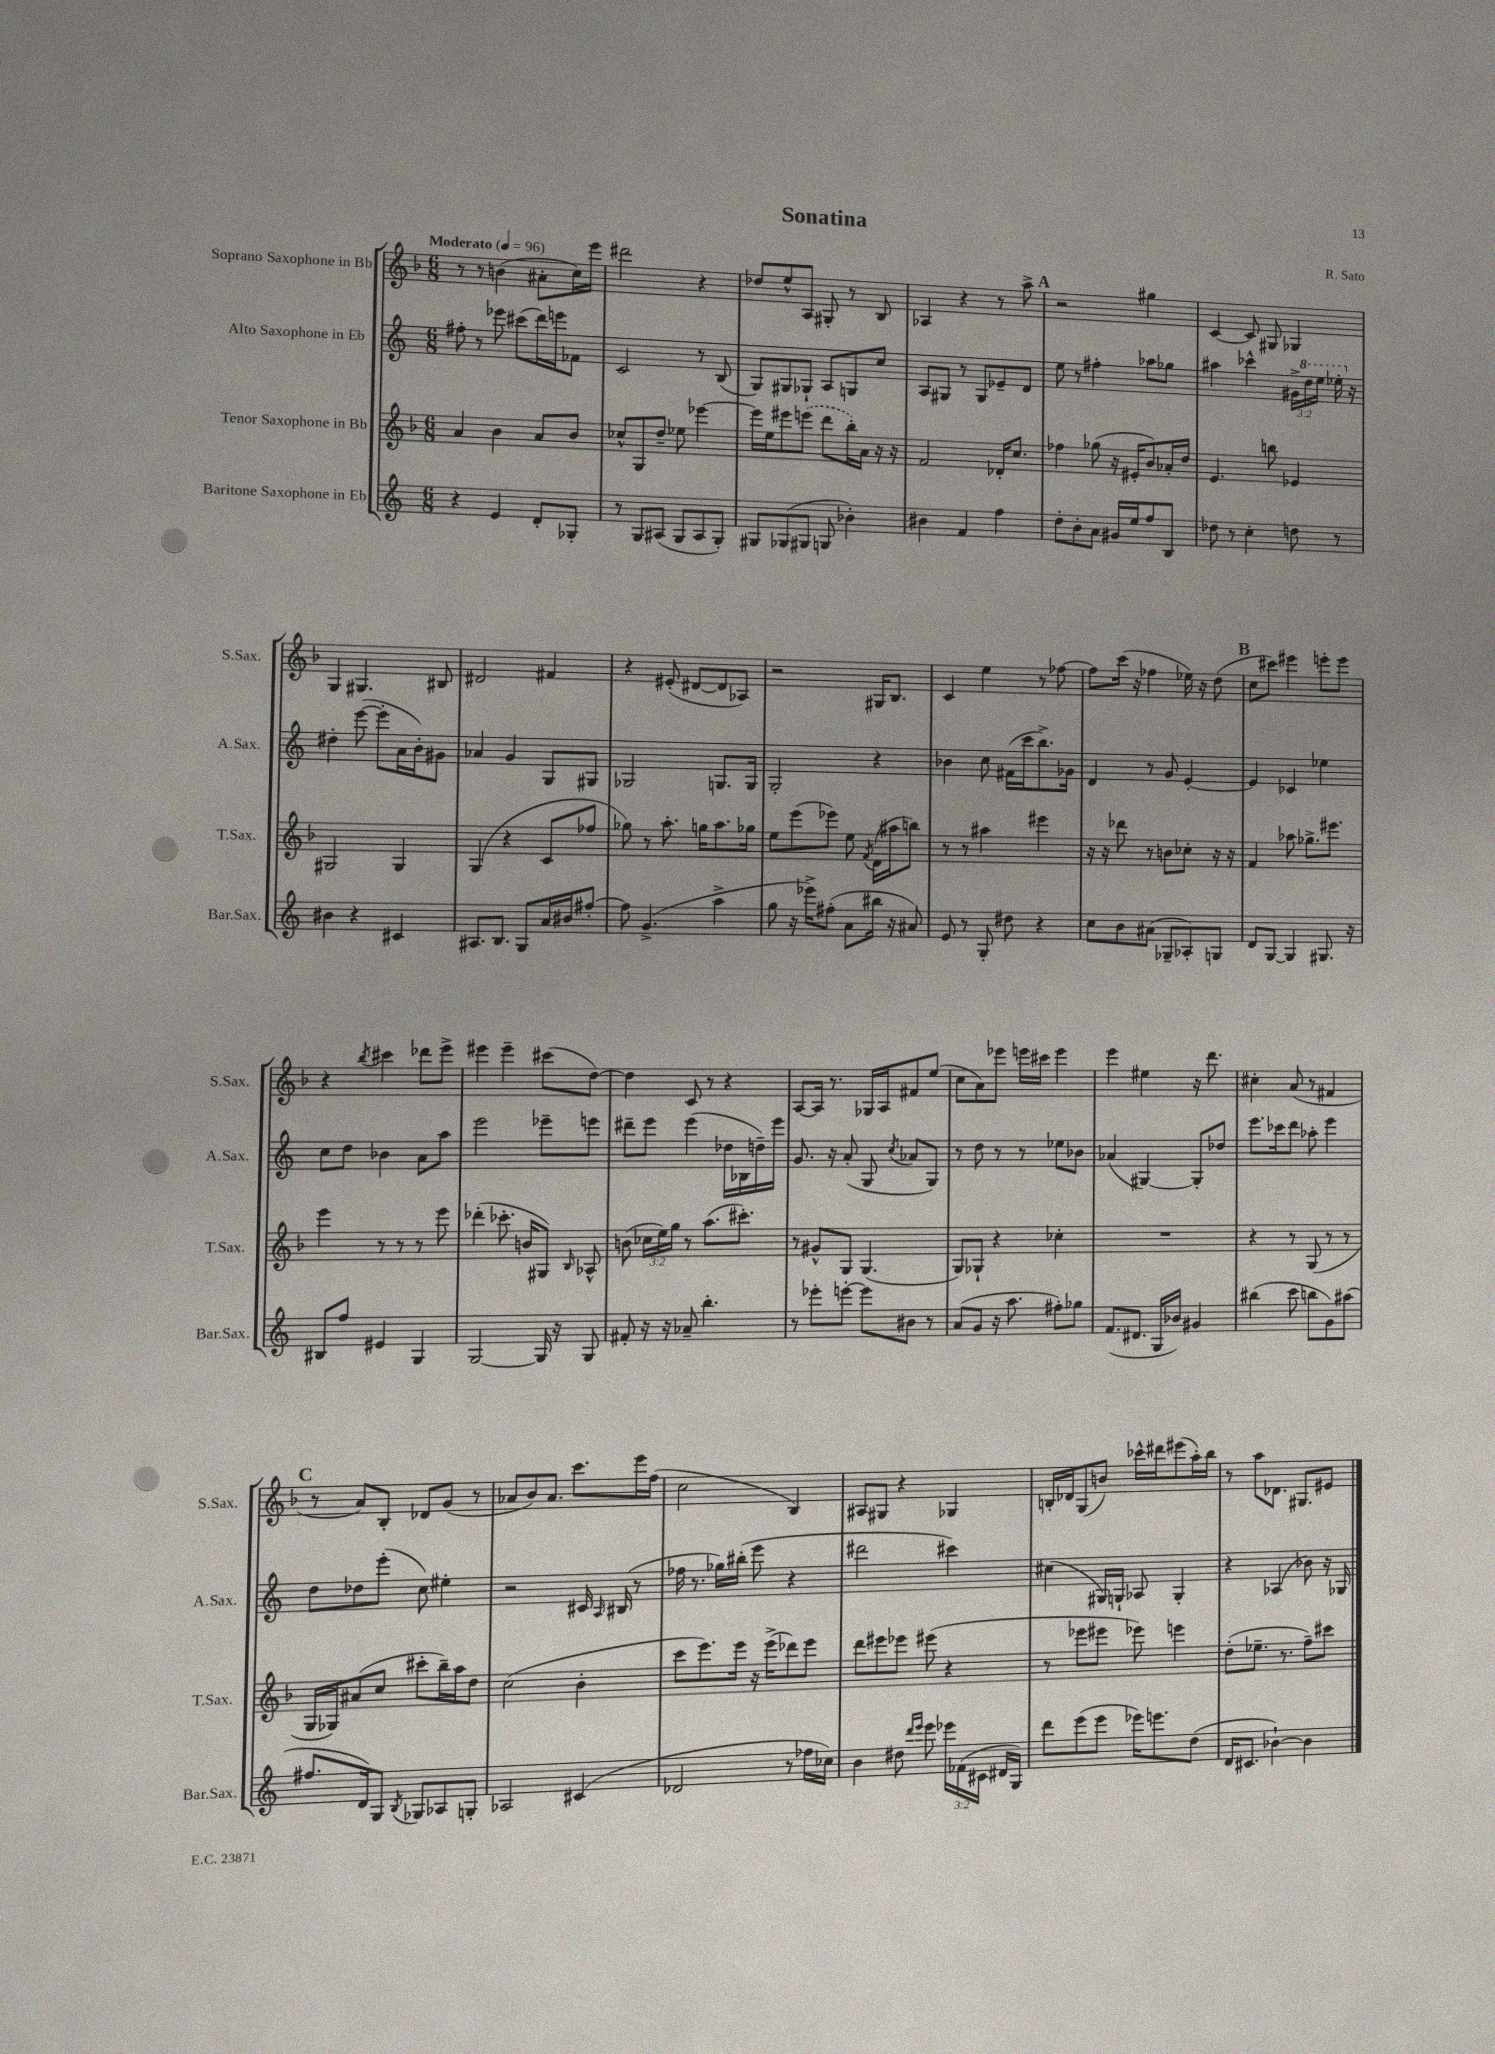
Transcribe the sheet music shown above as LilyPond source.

\header { title = "Sonatina" composer = "R. Sato" }
<<
\new StaffGroup <<
\new Staff = "s0" \with { instrumentName = "Soprano Saxophone in Bb" shortInstrumentName = "S.Sax." } {
    \clef treble \key f \major \numericTimeSignature \time 6/8 \tempo "Moderato" 4 = 96
    \autoBeamOff r8 r8 b'4( ais'8[-. c''16) e'''16] |
    dis'''2 r4 |
    des''8[ e''8-^ a8] gis8-. r8 bes8 |
    aes4 r4 r8 a''8-> |
    \mark \markup { \bold "A" } r2 gis''4 |
    c'4~ c'8 gis8 ges4 |
    g4 gis4. bis8 |
    dis'2 fis'4 |
    r4 eis'8-.( dis'8[~ dis'8 aes8]) |
    r2 gis16[ bes8.] |
    c'4 e''4 r8 fes''8~ |
    fes''8[ c'''16]( r16 fes''4 ees''16) r16 d''8( |
    \mark \markup { \bold "B" } c''8[ cis'''8]) eis'''4 e'''8[-. e'''8] |
    r4 \acciaccatura { bes''8 } cis'''4 des'''8[ e'''8]-> |
    eis'''4 eis'''4-- cis'''8[( d''8]~) |
    d''4 c'8 r8 r4 |
    a8[~ a16] r8. ges16[ a16 fis'8 e''8]( |
    c''8[ a'8) ees'''8] e'''16[ cis'''16] e'''4 |
    e'''4 eis''4 r16 d'''8. |
    cis''4-. a'8( r8 fis'4 |
    \mark \markup { \bold "C" } r8 a'8[) bes8]-. des'8[ g'8]( r8 |
    aes'8[ bes'8) aes'8.] c'''8.[ e'''16 f''16]( |
    c''2 bes4) |
    ais8[ gis8] r4 ges4 |
    b16[-. des'16 g8( b'8]) ces'''16[-^ dis'''16 eis'''8( a''16-.) bes''16] |
    r8 a''8[ des'8.] gis8.[ eis'8] \bar "|." |
}
\new Staff = "s1" \with { instrumentName = "Alto Saxophone in Eb" shortInstrumentName = "A.Sax." } {
    \clef treble \key c \major \numericTimeSignature \time 6/8 \override Staff.TupletNumber.text = #tuplet-number::calc-fraction-text
    \autoBeamOff fis''8-. r8 ees'''8 cis'''8[( d'''16) e'''16 fes'8] |
    c'2 r8 b8( |
    g8[) gis8 ges8]-! a8[ g8 c''8] |
    a8[ gis8] r8 gis8[ ees'8-- d'8] |
    \mark \markup { \bold "A" } e''8 r8 fis''4-. aes''8[ ges''8] |
    ais''4 ces'''4-^ \tuplet 3/2 { gis'16[-> \ottava #1 d'''16 e'''16] } ees'''16-. \ottava #0 r16 |
    dis''4-. e'''8~( e'''8[-. a'16 b'16-.) gis'8] |
    aes'4 g'4 g8[ gis8] |
    ges2 g8.[ g16] |
    g2-. r4 |
    bes'4 c''8 fis'16[( c'''16 b''8.->) ges'16] |
    d'4 r8 g'8 e'4~-. |
    \mark \markup { \bold "B" } e'4 ces'4 ees''4 |
    c''8[ d''8] bes'4 a'8[ a''8] |
    e'''2 ees'''8[-- e'''8] |
    dis'''8[-- e'''8] e'''4( des''16[ bes16 d''16--) e'''16] |
    g'8. r16 a'8-.( g8 \acciaccatura { c''8 } aes'8[ g8]) |
    r8 d''8 r8 r8 ees''8[ bes'8] |
    aes'4( gis4~) gis8[-. des''8] |
    e'''8.[ ces'''16 d'''8] aes''8-. e'''4 |
    \mark \markup { \bold "C" } d''8[ des''8 e'''8]-.( c''8) eis''4-. |
    r2 cis'16 \grace { a16 } bis16( r8 |
    fes''16 r8. ges''16[) bis''16]-.( e'''8 r4 |
    dis'''2 cis'''4) |
    cis''4( gis16[) g16]-! aes8 g4-. |
    r4 aes4( bes'8) r16 ges16 \bar "|." |
}
\new Staff = "s2" \with { instrumentName = "Tenor Saxophone in Bb" shortInstrumentName = "T.Sax." } {
    \clef treble \key f \major \numericTimeSignature \time 6/8 \override Staff.TupletNumber.text = #tuplet-number::calc-fraction-text
    \autoBeamOff a'4 bes'4 a'8[ bes'8] |
    ces''8[-^ g8 d''8]-- ees''8 ees'''4~ |
    ees'''16[ e''16 eis'''8 \once \slurDashed e'''8]( d'''8[ bes''16-.) a'16] r16 r16 |
    f'2 des'16[-. c''8.] |
    \mark \markup { \bold "A" } fes''4 ges''8( r16 eis'16[-. bes'8) aes'16-. d''16] |
    e'4. b''8 ees'4 |
    gis2 gis4 |
    g4( r4 c'8[ fes''8] |
    ges''8) r8 a''8.-. g''16[ a''8. ges''16] |
    e''8[ e'''8( ees'''8]) e''8 \acciaccatura { f'8 } d'16[( ais''16 b''8]) |
    r8 r8 ais''4 eis'''4 |
    r16 r16 des'''8 r8 b'8[ ces''8]-. r16 r16 |
    \mark \markup { \bold "B" } f'4 aes''8 ges''8.[-> eis'''8.] |
    e'''4 r8 r8 r8 e'''8 |
    des'''4-.( ces'''8.-. b'16[ gis8]) \grace { bes16 } aes8-^ |
    b'8( \tuplet 3/2 { ces''16[ e''16) g''16] } r8 a''8.[( cis'''8.]-.) |
    r8 gis'8[-^ g8] g4.( |
    g8[) ges8]-! r4 ces''4-. |
    R2. |
    r4 r8 g8( r8 r8 |
    \mark \markup { \bold "C" } g16[ ges16) ais'8( c''8] cis'''8[-. bes''16--) a''16 d''8] |
    c''2( bes'4-. |
    c'''8[ e'''8.) e'''16] r16 e'''16[->( des'''8) e'''8] |
    d'''8[ eis'''8 ees'''8] eis'''8( r4 |
    r8 ees'''8[ eis'''8] ees'''8) e'''4 |
    d''8[-.( ees''8.]-- r8. f''8[--) cis'''8] \bar "|." |
}
\new Staff = "s3" \with { instrumentName = "Baritone Saxophone in Eb" shortInstrumentName = "Bar.Sax." } {
    \clef treble \key c \major \numericTimeSignature \time 6/8 \override Staff.TupletNumber.text = #tuplet-number::calc-fraction-text
    \autoBeamOff r4 e'4 d'8[-. ges8]-. |
    r8 g8[ ais8]( g8[ ais8 g8]-.) |
    gis8[ ges8( gis8] g8 bes'4-.) |
    bis'4 f'4 f''4 |
    \mark \markup { \bold "A" } d''8[-. b'8-. a'8] gis'16[ e''16 f''8 b8] |
    des''8 r8 c''4-. d''8 r8 |
    bis'4 r4 cis'4 |
    ais8.[ b8.] g8[ a'16 bis'16 fis''8]~-. |
    fis''8 g'4.->( a''4-> |
    g''8 r16 ees'''16[->) fis''8]-.( a'8[ bis''16] r16 ais'8) |
    e'8 r8 g8-. dis''8 r4 |
    c''8[ b'8 ais'8]( ges8[-- aes8-.) g8] |
    \mark \markup { \bold "B" } d'8[ g8]~ g4 gis8. r16 |
    bis8[ f''8] eis'4 g4 |
    g2~ g16 r16 g8 |
    fis'8-. r16 r16 aes'8-- b''4.-. |
    r8 ees'''8[-. e'''8]~-. e'''8[ bis'8] r8 |
    a'8[( g'8] r16 a''8. fis''8[-.) ges''8] |
    f'8.[( dis'8.] g16[ bes'16]) gis'4 |
    bis''4( c'''8 b''8[ g'8) ais''8]( |
    \mark \markup { \bold "C" } fis''8.[ d'16) g8] \acciaccatura { b8 } ges8[ aes8 g8]-. |
    aes2 cis'4( |
    des'2 r8 fes''16[ ces''16]) |
    b'4 dis''8 \grace { d'''16[ e'''16] } e'''8 \tuplet 3/2 { ees'''16[ fes'16( cis'16] } dis'16[ g16]) |
    d'''8[ e'''8( e'''8] ees'''16[) e'''8. d''8]( |
    d'16[ cis'8.] bes'4~-!) bes'4 \bar "|." |
}
>>
>>
\layout { \context { \Score \remove "Bar_number_engraver" } }
